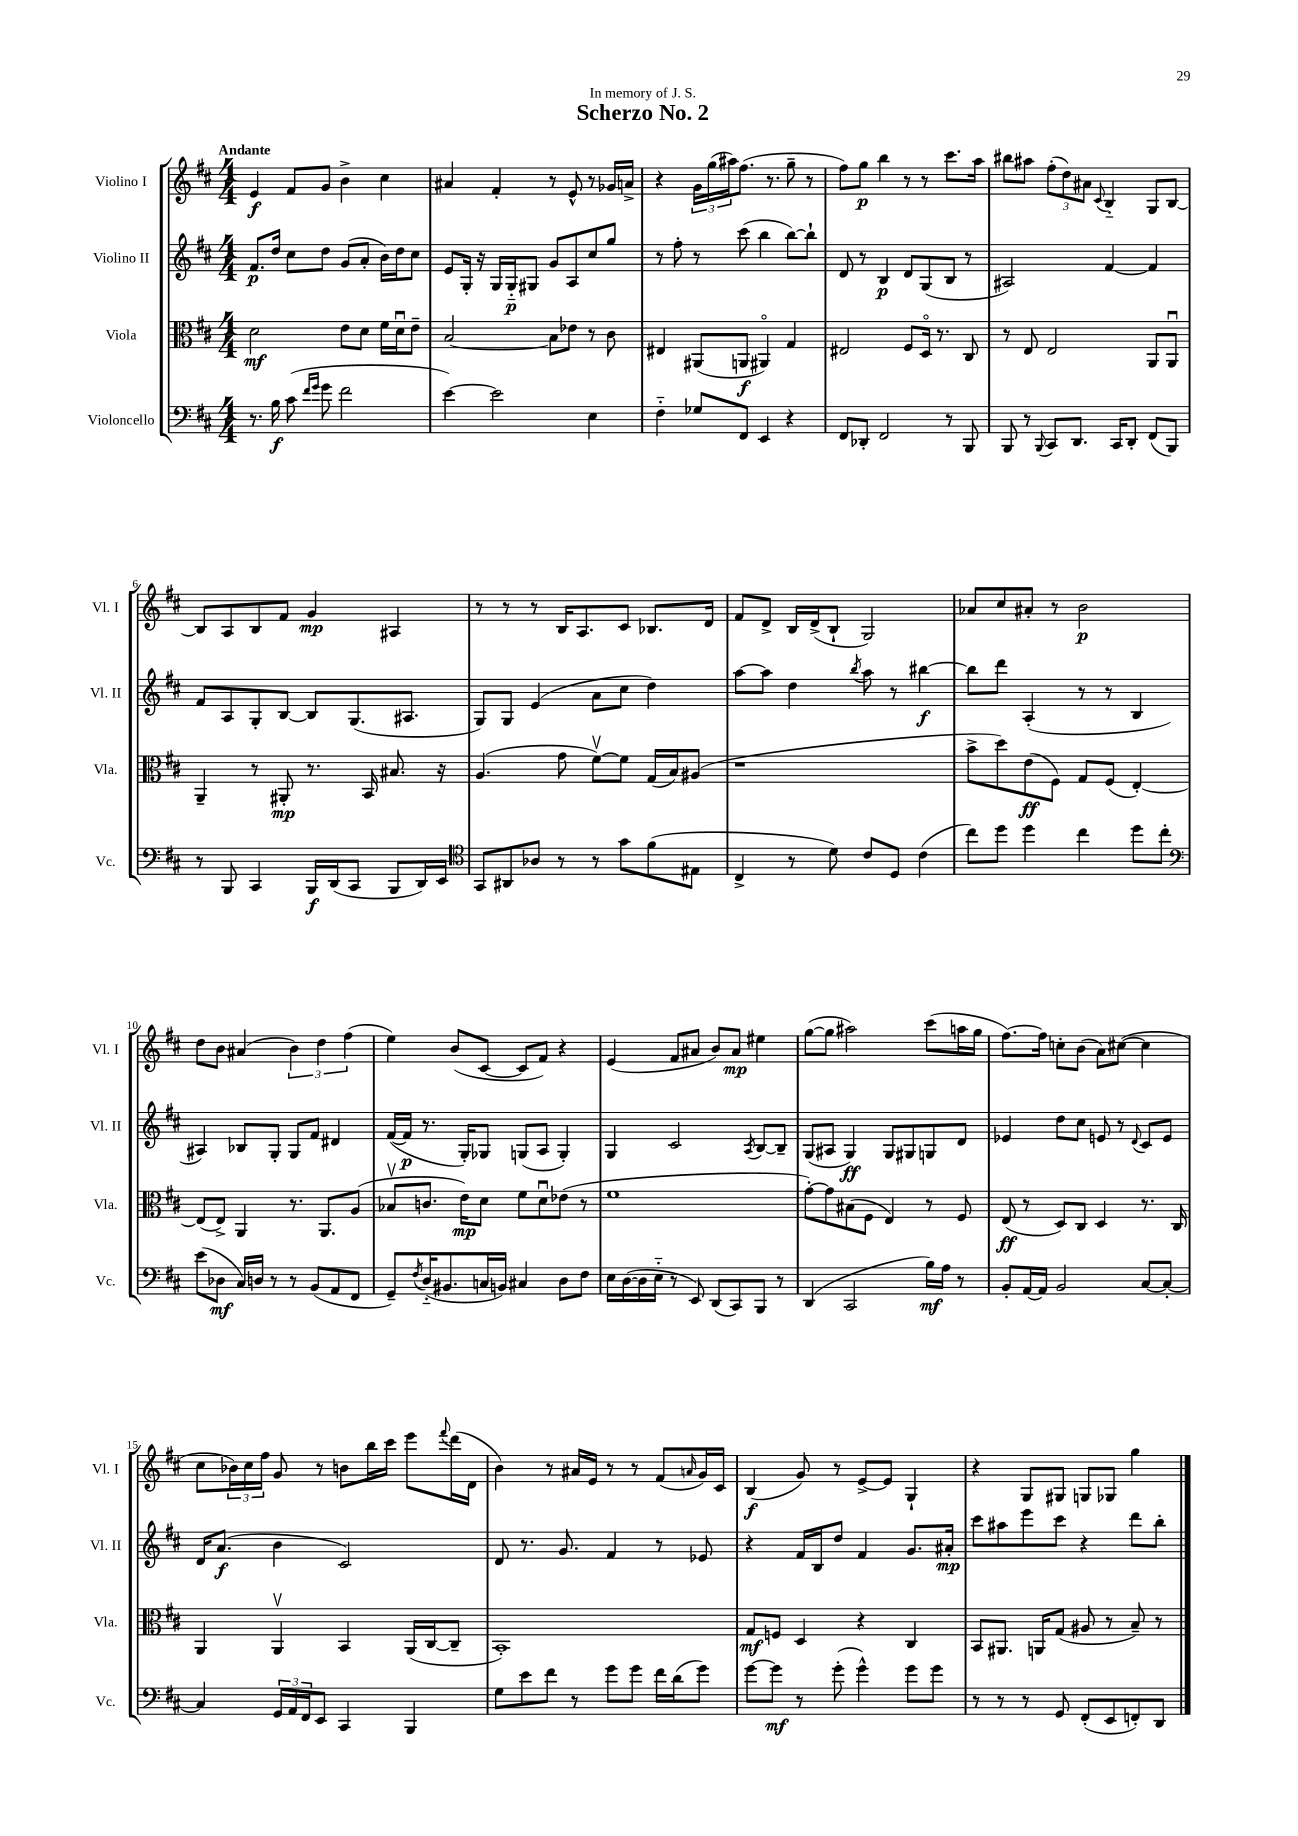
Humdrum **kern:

**kern	**kern	**kern	**kern
*staff4	*staff3	*staff2	*staff1
*clefF4	*clefC3	*clefG2	*clefG2
*k[f#c#]	*k[f#c#]	*k[f#c#]	*k[f#c#]
*M4/4	*M4/4	*M4/4	*M4/4
8.r	2d\	8.f#/L	4e/
16B\	.	16dd/Jk	.
(8c#\	.	8cc#\L	8f#/L
16qqf#/LL	.	.	.
16qqg/JJ	.	.	.
8g\	.	8dd\J	8g/J
2f#\	8e\L	(8g/L	4b^\
.	8d\J	8a'/J	.
.	16f#\LL	16b\LL)	4cc#\
.	16du\J	16dd\J	.
.	8e~\J	8cc#\J	.
=	=	=	=
[4e\)	[2B/	8e/L	4a#/
.	.	16G'/Jk	.
.	.	16r	.
2e\]	.	16G/LL	4f#'/
.	.	16G'~/J	.
.	.	8G#/J	.
.	8B\]L	8g/L	8r
.	8e-\J	8A/	8e^^/
4E\	8r	8cc#/	8r
.	8c#\	8gg/J	16g-/LL
.	.	.	16a^/JJ
=	=	=	=
4F#'~\	4E#/	8r	4r
.	.	8ff#'\	.
8G-/L	(8AA#/L	8r	24g\LL
.	.	.	(24gg\
.	.	.	24aa#\J)
8FF#/J	8AA/J	(8ccc#\	(8.ff#\J
4EE/	4AA#o/)	4bb\	.
.	.	.	8.r
4r	4G/	[8bb\L)	8gg~\
.	.	8bb`\]J	8r
=	=	=	=
8FF#/L	2E#/	8d/	8ff#\L)
8DD-'/J	.	8r	8gg\J
2FF#/	.	4B/	4bb\
.	8F#/L	8d/L	8r
.	16Do/Jk	(8G/	8r
.	8.r	.	.
8r	.	8B/J	8.ccc#\L
8BBB/	8C#/	8r	.
.	.	.	16aa\Jk
=	=	=	=
8BBB/	8r	2A#/)	8bb#\L
8r	8E/	.	8aa#\J
8qqBBB/	.	.	.
8CC#/L	2E/	.	(12ff#'\L
.	.	.	12dd\)
8.DD/J	.	.	.
.	.	.	12a#\J
.	.	.	8qqc#/
.	.	[4f#/	4B'~/
16CC#/LK	.	.	.
8DD'/J	.	.	.
(8FF#/L	8AA/L	4f#/]	8G/L
8BBB/J)	8AAu/J	.	[8B/J
=	=	=	=
8r	4AA~/	8f#/L	8B/]L
8BBB/	.	8A/	8A/
4CC#/	8r	8G'/	8B/
.	8AA#'/	[8B/J	8f#/J
16BBB/LL	8.r	8B/]L	4g/
(16DD/J	.	.	.
8CC#/J	.	(8.G/	.
.	16BB/	.	.
8BBB/L	8.B#/	.	4A#/
.	.	8.A#/J	.
16DD/L)	.	.	.
16EE/JJ	16r	.	.
=	=	=	=
*clefC4	*	*	*
8GG/L	(4.A/	8G/L)	8r
8AA#/	.	8G/J	8r
8A-/J	.	(4e/	8r
8r	8g\	.	16B/LK
.	.	.	8.A/
8r	[8f#v\L)	8a\L	.
8g\L	8f#\]J	8cc#\J	8c#/J
(8f#\	(16G/LL	4dd\)	8.B-/L
.	16B/J)	.	.
8E#\J	(8A#/J	.	.
.	.	.	16d/Jk
=	=	=	=
4C#^/	1r	[8aa\L	8f#/L
.	.	8aa\]J	8d^/J
8r	.	4dd\	16B/LL
.	.	.	(16d^/J
8d\)	.	.	8B`/J
.	.	8qbb/	.
8c#/L	.	8aa\	2G/)
8D/J	.	8r	.
(4c#\	.	[4bb#\	.
=	=	=	=
8cc#\L)	8b^\L	8bb#\]L	8a-/L
8dd\J	8dd\)	8ddd\J	8cc#/
4dd\	(8e\	(4A'/	8a#'/J
.	8F#\J)	.	8r
4cc#\	8G/L	8r	2b\
.	(8F#/J	8r	.
8dd\L	[4E'/)	4B/	.
8cc#'\J	.	.	.
=	=	=	=
*clefF4	*	*	*
(8e\L	(8E/]L	4A#/)	8dd\L
8D-\J	8E^/J)	.	8b\J
16C#/LL)	4AA/	8B-/L	(4a#/
16D/JJ	.	.	.
8r	.	8G'/J	.
8r	8.r	8G/L	6b\)
(8BB/L	.	8f#/J	.
.	.	.	6dd\
.	8.AA/L	.	.
8AA/	.	4d#/	.
.	.	.	(6ff#\
8FF#/J	(8A/J	.	.
=	=	=	=
8GG~/L)	8B-v/L	([16f#/LL	4ee\)
.	.	16f#/]JJ	.
8qF#/	.	.	.
(16D'~/K	8.c/J	8.r	.
8.BB#/	.	.	.
.	.	.	(8b/L
.	16e\LK)	16G'/LK)	.
16C/L	8d\J	8G-/J	[8c#/J
16BB/JJ)	.	.	.
4C#/	8f#\L	(8G/L	8c#/]L
.	8du\	8A/J	8f#/J)
8D\L	(8e-\J	4G'/)	4r
8F#\J	8r	.	.
=	=	=	=
16E\LL	1f#	4G/	(4e/
([16D\	.	.	.
16D\]	.	.	.
16E'~\JJ	.	.	.
8r	.	2c#/	8f#/L
8EE/)	.	.	8a#/J
(8DD/L	.	.	8b/L)
8CC#/)	.	.	8a#/J
.	.	8qA/	.
8BBB/J	.	[8B/L	4ee#\
8r	.	8B~/]J	.
=	=	=	=
(4DD/	[8g'\L)	(8G/L	([8gg\L
.	8g\]	8A#/J	8gg\]J
2CC#/	(8B#\	4G/)	2aa#\)
.	8F#\J	.	.
.	4E/)	8G/L	.
.	.	8G#/	.
16B\LL)	8r	8G/	(8ccc#\L
16A\JJ	.	.	.
8r	8F#/	8d/J	16aa\L
.	.	.	16gg\JJ
=	=	=	=
8BB'/L	(8E/	4e-/	[8.ff#\L)
[16AA/L	8r	.	.
16AA/]JJ	.	.	16ff#\]Jk
2BB/	8D/L)	8dd\L	8cc'\L
.	8C#/J	8cc#\J	(8b\J
.	4D/	8e/	8a\L)
.	.	8r	([8cc#\J
.	.	8qqd/	.
[8C#/L	8.r	8c#/L	4cc#\]
8C#'/_J	.	8e/J	.
.	16C#/	.	.
=	=	=	=
4C#/]	4AA/	16d/LK	8cc#\L
.	.	(8.a/J	.
.	.	.	24b-\L)
.	.	.	24cc#\
.	.	.	24ff#\JJ
24GG/LL	4AAv/	4b\	8g/
24AA/	.	.	.
24FF#/J	.	.	.
8EE/J	.	.	8r
4CC#/	4BB/	2c#/)	8b\L
.	.	.	16bb\L
.	.	.	16ccc#\JJ
4BBB/	(16AA/LL	.	8eee\L
.	[16C#/J	.	.
.	.	.	8qqfff#/
.	8C#~/]J	.	(16ddd\L
.	.	.	16d\JJ
=	=	=	=
8G\L	1BB')	8d/	4b\)
8e\	.	8.r	.
8f#\J	.	.	8r
.	.	8.g/	.
8r	.	.	16a#/LL
.	.	.	16e/JJ
8g\L	.	4f#/	8r
8g\J	.	.	8r
16f#\LL	.	8r	(8f#/L
(16d\J	.	.	.
.	.	.	16qqa/
8g\J)	.	8e-/	16g/L)
.	.	.	16c#/JJ
=	=	=	=
[8g\L	8G/L	4r	(4B/
8g\]J	8F/J	.	.
8r	4D/	16f#/LL	8g/)
.	.	16B/J	.
(8g'\	.	8dd/J	8r
4g^^\)	4r	4f#/	[8e^/L
.	.	.	8e/]J
8g\L	4C#/	8.g/L	4G`/
8g\J	.	.	.
.	.	16a#'/Jk	.
=	=	=	=
8r	8BB/L	8ccc#\L	4r
8r	8.AA#/J	8aa#\	.
8r	.	8eee\	8G/L
.	16AA/LK	.	.
8GG/	(8G/J	8ccc#\J	8G#/J
(8FF#'/L	8A#/	4r	8G/L
8EE/	8r	.	8G-/J
8FF'/)	8B~/)	8ddd\L	4gg\
8DD/J	8r	8bb'\J	.
==	==	==	==
*-	*-	*-	*-
